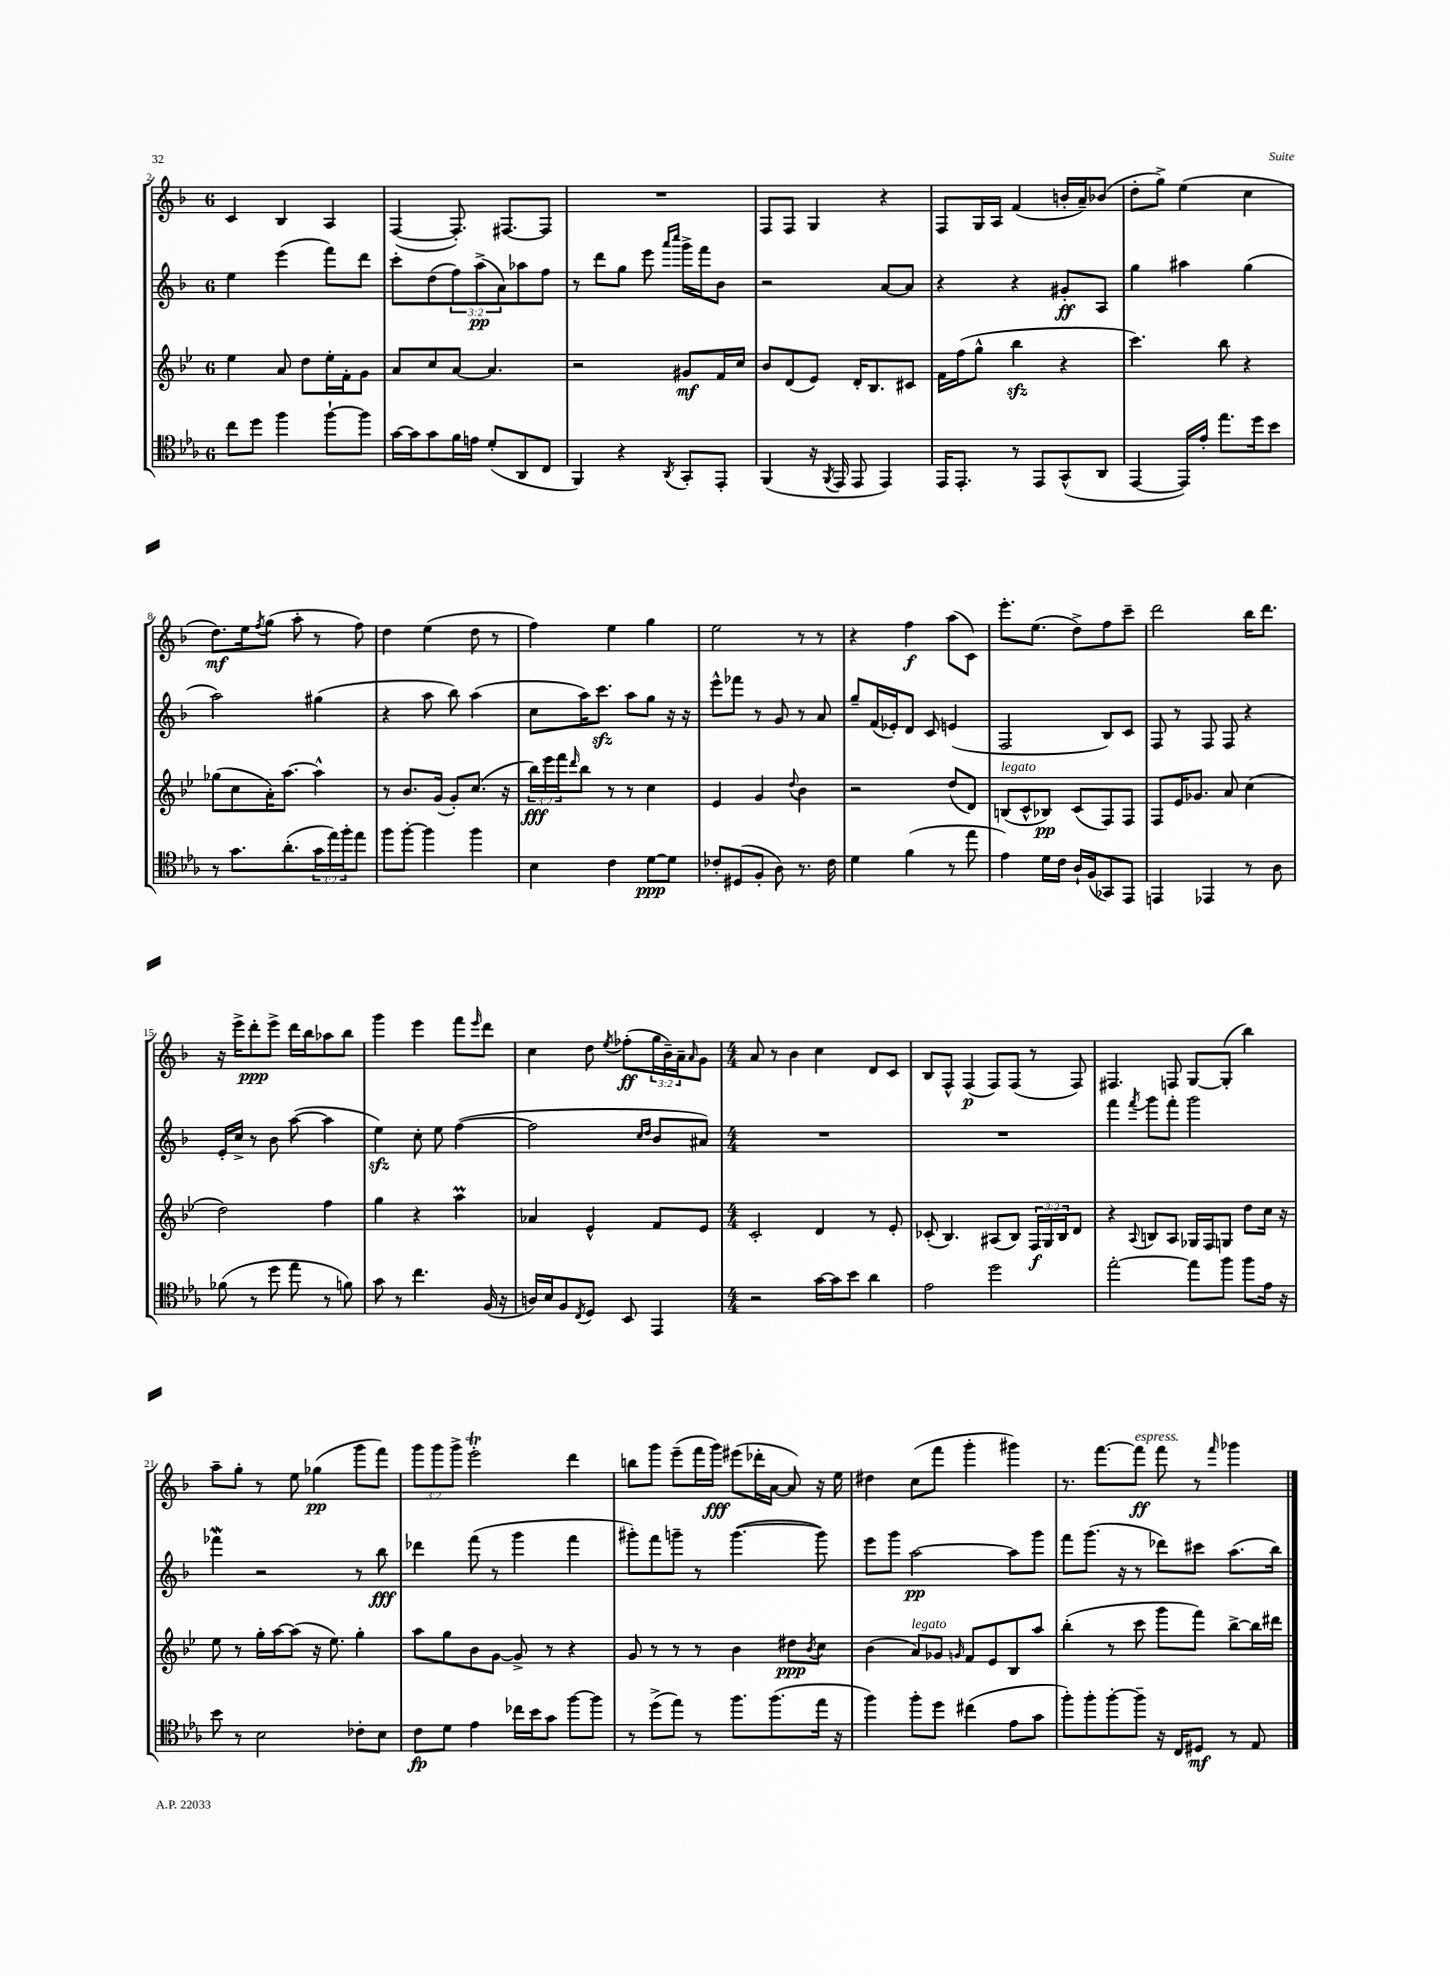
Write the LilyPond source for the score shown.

<<
\new StaffGroup <<
\new Staff = "s0" {
    \clef treble \key f \major \once \override Staff.TimeSignature.style = #'single-digit \time 6/8 \override Staff.TupletNumber.text = #tuplet-number::calc-fraction-text
    c'4 bes4 a4 |
    f4~( f8.-.) fis8.~ fis8 |
    R2. |
    f8 f8 g4 r4 |
    f8 g16 a16 f'4( b'16-. a'16--) bes'8( |
    d''8-. g''8->) e''4( c''4 |
    d''8.\mf) e''16 \acciaccatura { f''8 } g''8( a''8-. r8 f''8) |
    d''4 e''4( d''8 r8 |
    f''4) e''4 g''4 |
    e''2 r8 r8 |
    r4 f''4\f a''8( c'8) |
    e'''8.-. e''8.( d''8->) f''8 c'''8-- |
    d'''2 bes''16 d'''8. |
    r16 e'''16-> d'''8-.\ppp e'''8-> d'''16 bes''16 aes''8 bes''8 |
    g'''4 e'''4 f'''8 \grace { e'''16 } d'''8 |
    c''4 d''8 \acciaccatura { e''8 } fes''8-.\ff( \tuplet 3/2 { g''16 bes'16--) a'16-- } \grace { a'16 } g'8 |
    \numericTimeSignature \time 4/4 a'8 r8 bes'4 c''4 d'8 c'8 |
    bes8 f8-^ f4\p( f8) f8( r8 f8) |
    fis4. f8 g8~ g8-.( bes''4) |
    a''8-- g''8-. r8 e''8 ges''4\pp( g'''8 f'''8) |
    \tuplet 3/2 { g'''8 g'''8 g'''8-> } e'''2-.\trill d'''4 |
    b''8 g'''8 e'''8--( f'''16 g'''16\fff) eis'''8( des'''16-. a'16~ a'8) r16 e''16 |
    dis''4 c''8( f'''8 g'''4-. gis'''4) |
    r8. f'''8.~ f'''8\ff^\markup { \italic "espress." } f'''8 r8 \grace { f'''16 } ges'''4 \bar "|." |
}
\new Staff = "s1" {
    \clef treble \key f \major \once \override Staff.TimeSignature.style = #'single-digit \time 6/8 \override Staff.TupletNumber.text = #tuplet-number::calc-fraction-text
    e''4 e'''4( f'''8) d'''8 |
    c'''8-. d''8( \tuplet 3/2 { f''8) a''8->\pp( a'8) } aes''8 f''8 |
    r8 d'''8 g''8 e'''8 \grace { a'''16 c''''16 } g'''16-> f'''16 bes'8 |
    r2 a'8~ a'8 |
    r4 r4 gis'8-.\ff a8 |
    g''4 ais''4 g''4( |
    a''2) gis''4( |
    r4 a''8 bes''8) a''4( |
    c''8 a''16) c'''8.\sfz a''8 g''8 r16 r16 |
    e'''8-^ fes'''8 r8 g'8 r8 a'8 |
    g''8-- f'16( ees'16-.) d'8 c'8 e'4( |
    f2 bes8) c'8 |
    f8 r8 f8 f8 r4 |
    e'16-. c''16-> r8 bes'8 a''8~( a''4 |
    e''4\sfz) c''8-. e''8 f''4~( |
    f''2 \grace { c''16 d''16 } bes'8 ais'8) |
    \numericTimeSignature \time 4/4 R1 |
    R1 |
    f'''4 \acciaccatura { f'''8 } g'''8 f'''8-. g'''2 |
    fes'''4\mordent r2 r8 bes''8\fff |
    des'''4 f'''8( r8 g'''4 f'''4 |
    gis'''8-.) f'''8 g'''8-- r8 g'''4.~( g'''8) |
    e'''8 g'''8 a''2~\pp a''8 g'''8 |
    f'''8 g'''8.( r16 r8 des'''8) cis'''8 a''8.( bes''16) \bar "|." |
}
\new Staff = "s2" {
    \clef treble \key bes \major \once \override Staff.TimeSignature.style = #'single-digit \time 6/8 \override Staff.TupletNumber.text = #tuplet-number::calc-fraction-text
    ees''4 a'8 d''8 ees''16-. f'16-. g'8 |
    a'8 c''8 a'8~ a'4. |
    r2 gis'8\mf f'16 c''16 |
    bes'8 d'8( ees'8) d'16-. bes8. cis'8 |
    f'16 f''16( g''8-^ bes''4\sfz r4 |
    c'''4.) bes''8 r4 |
    ges''8( c''8 a'16-.) a''8.~ a''4-^ |
    r8 bes'8. g'16( g'8-.) c''8.( r16 |
    \tuplet 3/2 { bes''16\fff) ees'''16 f'''16 } \grace { d'''16 } bes''8 r8 r8 c''4 |
    ees'4 g'4 \appoggiatura { d''8 } bes'4 |
    r2 d''8( d'8) |
    b8^\markup { \italic "legato" }( c'8-^ bes8\pp) c'8( f8) f8 |
    f8 ees'16 ges'8. a'8 c''4( |
    d''2) f''4 |
    g''4 r4 a''4\prall |
    aes'4 ees'4-^ f'8 ees'8 |
    \numericTimeSignature \time 4/4 c'2-. d'4 r8 ees'8-. |
    ces'8-.( bes4.) ais8( bes8) \tuplet 3/2 { f16\f g16 bes16 } d'8 |
    r4 \appoggiatura { a8 } b8 a8 ges16 f16 g8 d''8 c''16 r16 |
    ees''8 r8 g''16-. a''16~ a''8( r16 ees''8.) g''4-. |
    a''8 g''8 bes'8 g'8~ g'8-> r8 r4 |
    g'8 r8 r8 r8 bes'4 dis''8\ppp \acciaccatura { bes'8 } c''8 |
    bes'4( a'8^\markup { \italic "legato" }) ges'8 \grace { g'16 } f'8 ees'8 bes8 a''8 |
    bes''4-.( r8 c'''8 g'''8 f'''8) bes''8~-> bes''16 dis'''16 \bar "|." |
}
\new Staff = "s3" {
    \clef tenor \key ees \major \once \override Staff.TimeSignature.style = #'single-digit \time 6/8 \override Staff.TupletNumber.text = #tuplet-number::calc-fraction-text
    c''8 d''8 f''4 f''8~-! f''8 |
    g'16~ g'16 g'8 f'16 e'16 d'8-.( aes,8 c8 |
    f,4) r4 \acciaccatura { aes,8 } g,8-. ees,8-. |
    f,4( r16 \acciaccatura { f,8 } ees,16 ees,8 ees,4) |
    ees,16 ees,8.-. r8 ees,8 g,8-^( aes,8 |
    ees,4~ ees,16) ees'16-. ees''8. d''16 bes'8 |
    r8 g'8. aes'8.-.( \tuplet 3/2 { g'16 ees''16) f''16-. } ees''8 |
    f''8 f''8~-. f''4 f''4 |
    bes4 c'4 d'8~\ppp d'8 |
    ces'8-. dis8( f8-. aes8) r8. ces'16 |
    d'4 f'4( r8 ees''8 |
    ees'4) d'16 c'16 aes16-! f16( ges,8) ees,8 |
    e,4 ees,4 r8 aes8 |
    fes'8( r8 d''8 ees''8 r8 f'8) |
    g'8 r8 c''4. f16( r16 |
    a16) bes16 f8 \acciaccatura { c8 } d8 bes,8 ees,4 |
    \numericTimeSignature \time 4/4 r2 g'16~ g'16 bes'8 aes'4 |
    ees'2 d''2 |
    ees''2~-. ees''8 f''8 f''8 ees'16 r16 |
    bes'8 r8 bes2 ces'8-. bes8 |
    c'8\fp d'8 ees'4 ces''16 bes'16 g'8 f''8~ f''8 |
    r8 d''8->( ees''8) r8 f''8. f''8.( ees''16 r16 |
    f''4) f''8-. d''8 cis''4( ees'8 g'8 |
    f''8-.) f''8-. f''8~-. f''8-- r16 c16 dis8\mf r8 ees8 \bar "|." |
}
>>
>>
\layout { \context { \Score currentBarNumber = #2 } }
